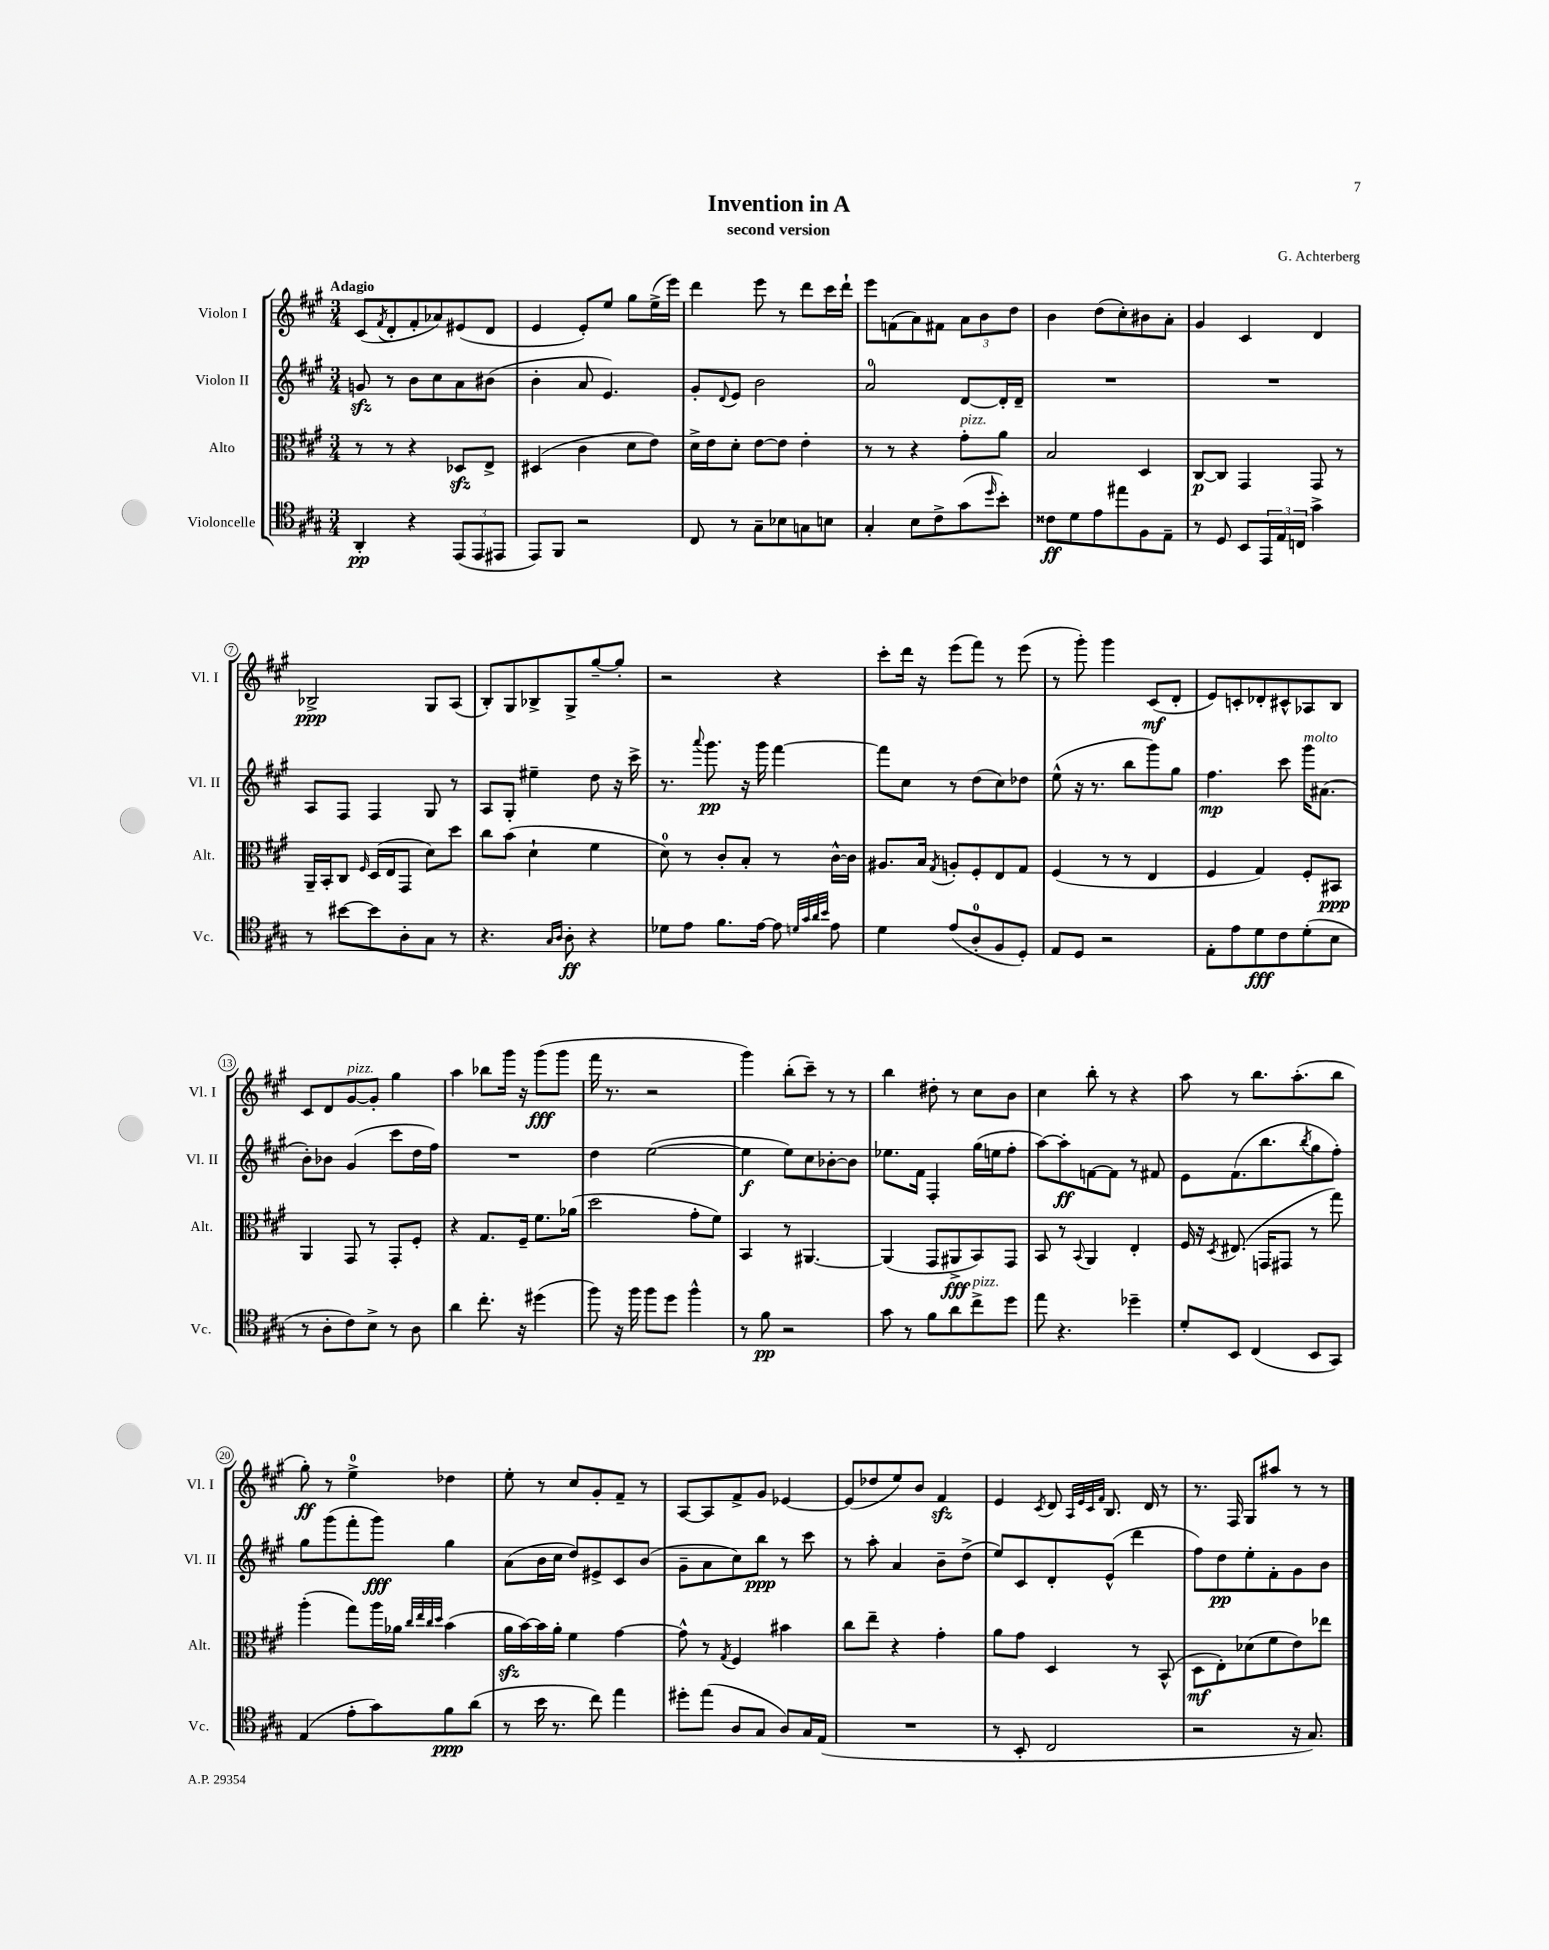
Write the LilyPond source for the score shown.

\header { title = "Invention in A" composer = "G. Achterberg" subtitle = "second version" }
<<
\new StaffGroup <<
\new Staff = "s0" \with { instrumentName = "Violon I" shortInstrumentName = "Vl. I" } {
    \clef treble \key a \major \numericTimeSignature \time 3/4 \tempo "Adagio"
    cis'8( \acciaccatura { fis'8 } d'8-. fis'8-. aes'8) eis'8( d'8 |
    e'4 e'8-.) e''8 gis''8 e''16->( e'''16) |
    d'''4 e'''8 r8 d'''8 cis'''16 d'''16-! |
    e'''8 f'8( a'8) fis'8 \tuplet 3/2 { a'8 b'8 d''8 } |
    b'4 d''8( cis''8-.) bis'8 a'8-. |
    gis'4 cis'4 d'4 |
    bes2->\ppp gis8 a8( |
    b8-.) gis8 bes8-> gis8-> gis''8~-- gis''8-. |
    r2 r4 |
    cis'''8-. d'''16 r16 e'''8( fis'''8) r8 e'''8( |
    r8 gis'''8-.) gis'''4 cis'8\mf( d'8-. |
    e'8) c'8-. des'8-. cis'8-^ aes8 b8 |
    cis'8 d'8 gis'8~^\markup { \italic "pizz." } gis'8-. gis''4 |
    a''4 bes''8 gis'''16 r16 gis'''8\fff( gis'''8 |
    fis'''16 r8. r2 |
    gis'''4) b''8-.( cis'''8--) r8 r8 |
    b''4 dis''8-. r8 cis''8 b'8 |
    cis''4 b''8-. r8 r4 |
    a''8 r8 b''8. a''8.-.( b''8 |
    gis''8-.\ff) r8 e''4-0-> des''4 |
    e''8-. r8 cis''8 gis'8-. fis'8-- r8 |
    a8~ a8 fis'8-> gis'8 ees'4~ |
    ees'8( des''8 e''8) b'8 fis'4\sfz |
    e'4 \acciaccatura { cis'8 } d'8 \grace { a32 e'32 cis'32 fis'32 } b8. d'16 r8 |
    r8. fis16 gis8 ais''8 r8 r8 \bar "|." |
}
\new Staff = "s1" \with { instrumentName = "Violon II" shortInstrumentName = "Vl. II" } {
    \clef treble \key a \major \numericTimeSignature \time 3/4
    g'8\sfz r8 b'8 cis''8 a'8 bis'8( |
    b'4-. a'8 e'4.) |
    gis'8-. \appoggiatura { d'8 } e'8 b'2 |
    a'2-0 d'8~ d'16-. d'16-- |
    R2. |
    R2. |
    a8 fis8 fis4 gis8 r8 |
    a8 gis8-. eis''4-- d''8 r16 cis'''16-> |
    r8. \appoggiatura { a'''8 } gis'''8.\pp r16 gis'''16 fis'''4~ |
    fis'''8 cis''8 r8 d''8( cis''8) des''8 |
    e''8-^( r16 r8. b''8 gis'''8) gis''8 |
    fis''4.\mp cis'''8 gis'''16^\markup { \italic "molto" } ais'8.( |
    b'8-.) bes'8 gis'4( cis'''8 d''16 fis''16) |
    R2. |
    d''4 e''2~( |
    e''4\f e''8) cis''8 bes'8~-. bes'8 |
    ees''8. fis'16 fis4-. gis''16( e''16 fis''8-. |
    a''8~) a''8-.\ff f'8~ f'8 r8 fis'8 |
    e'8 fis'8.( b''8. \acciaccatura { b''8 } gis''8 fis''8-.) |
    gis''8 gis'''8( fis'''8-. gis'''8\fff) gis''4 |
    a'8( b'16 cis''16 d''8) eis'8-> cis'8 b'8( |
    gis'8-- a'8 cis''8) b''8\ppp r8 cis'''8 |
    r8 a''8-. a'4 b'8-- d''8->( |
    e''8) cis'8 d'8-. e'8-^( d'''4 |
    fis''8) d''8\pp e''8-. fis'8-. gis'8 b'8 \bar "|." |
}
\new Staff = "s2" \with { instrumentName = "Alto" shortInstrumentName = "Alt." } {
    \clef alto \key a \major \numericTimeSignature \time 3/4
    r8 r8 r4 des8\sfz e8-> |
    dis4( cis'4 d'8 e'8) |
    d'16-> e'16 d'8-. e'8~ e'8 e'4-. |
    r8 r8 r4 gis'8-.^\markup { \italic "pizz." } a'8 |
    b2 d4 |
    cis8~\p cis8 gis,4 gis,8 r8 |
    a,16-- b,16-. cis8 \grace { fis16 } d16( e16 gis,8 d'8) d''8 |
    cis''8 b'8( d'4-! fis'4 |
    d'8-0) r8 cis'8-. b8-. r8 cis'16~-^ cis'16 |
    ais8. b16 \acciaccatura { gis8 } a8-. fis8-. e8 gis8 |
    fis4( r8 r8 e4 |
    fis4 gis4) fis8-. bis,8\ppp |
    a,4 gis,8 r8 gis,8-. fis8-. |
    r4 gis8. fis16-- fis'8. aes'16( |
    d''2 gis'8-. fis'8) |
    b,4 r8 ais,4.~ |
    ais,4( gis,8 ais,8->\fff b,8) gis,8 |
    b,8 r8 \appoggiatura { b,8 } a,4 e4-. |
    fis16 r16 \acciaccatura { d8 } eis8.( g,16 gis,8 r8 gis''8) |
    a''4-.( gis''8) a''16 aes'16 \grace { cis''32 e''32 cis''32 d''32 } b'4( |
    a'16\sfz b'16~) b'16 a'16-. fis'4 gis'4~ |
    gis'8-^ r8 \acciaccatura { gis8 } fis4 bis'4 |
    cis''8 e''8-- r4 gis'4-. |
    a'8 gis'8 d4 r8 b,8-^( |
    d8\mf e8-.) des'8( fis'8 e'8) ees''8 \bar "|." |
}
\new Staff = "s3" \with { instrumentName = "Violoncelle" shortInstrumentName = "Vc." } {
    \clef tenor \key a \major \numericTimeSignature \time 3/4
    a,4-.\pp r4 \tuplet 3/2 { e,8( e,8 eis,8 } |
    e,8) fis,8 r2 |
    cis8 r8 gis8-- bes8 g8 b8 |
    gis4-. b8 cis'8-> gis'8( \grace { d''16 } b'8-.) |
    cisis'8\ff d'8 e'8 eis''8 fis8 e8-- |
    r8 d8 b,8 \tuplet 3/2 { e,16 e16 c16 } gis'4-> |
    r8 bis'8~ bis'8 a8-. gis8 r8 |
    r4. \grace { gis16 a16 } a8-.\ff r4 |
    des'8 e'8 fis'8. e'16~ e'8 \grace { d'32 gis'32 a'32 b'32 } e'8 |
    d'4 e'8( a8-0-. fis8 d8-.) |
    e8 d8 r2 |
    e8-. e'8 d'8\fff cis'8 d'8-.( b8 |
    r8 a8-. cis'8) b8-> r8 a8 |
    a'4 cis''8.-. r16 dis''4( |
    fis''8) r16 fis''16 fis''8 d''8 fis''4-^ |
    r8 fis'8\pp r2 |
    gis'8 r8 fis'8 a'8 cis''8->^\markup { \italic "pizz." } d''8 |
    e''8 r4. des''4-- |
    d'8-. b,8 cis4( b,8 gis,8) |
    e4( e'8-. gis'8) fis'8\ppp a'8( |
    r8 b'16 r8. cis''8) e''4 |
    dis''8-. e''8( a8 gis8 a8) gis16 e16( |
    R2. |
    r8 b,8-. cis2 |
    r2 r16 gis8.) \bar "|." |
}
>>
>>
\layout { \context { \Score \override BarNumber.stencil = #(make-stencil-circler 0.1 0.3 ly:text-interface::print) } }
